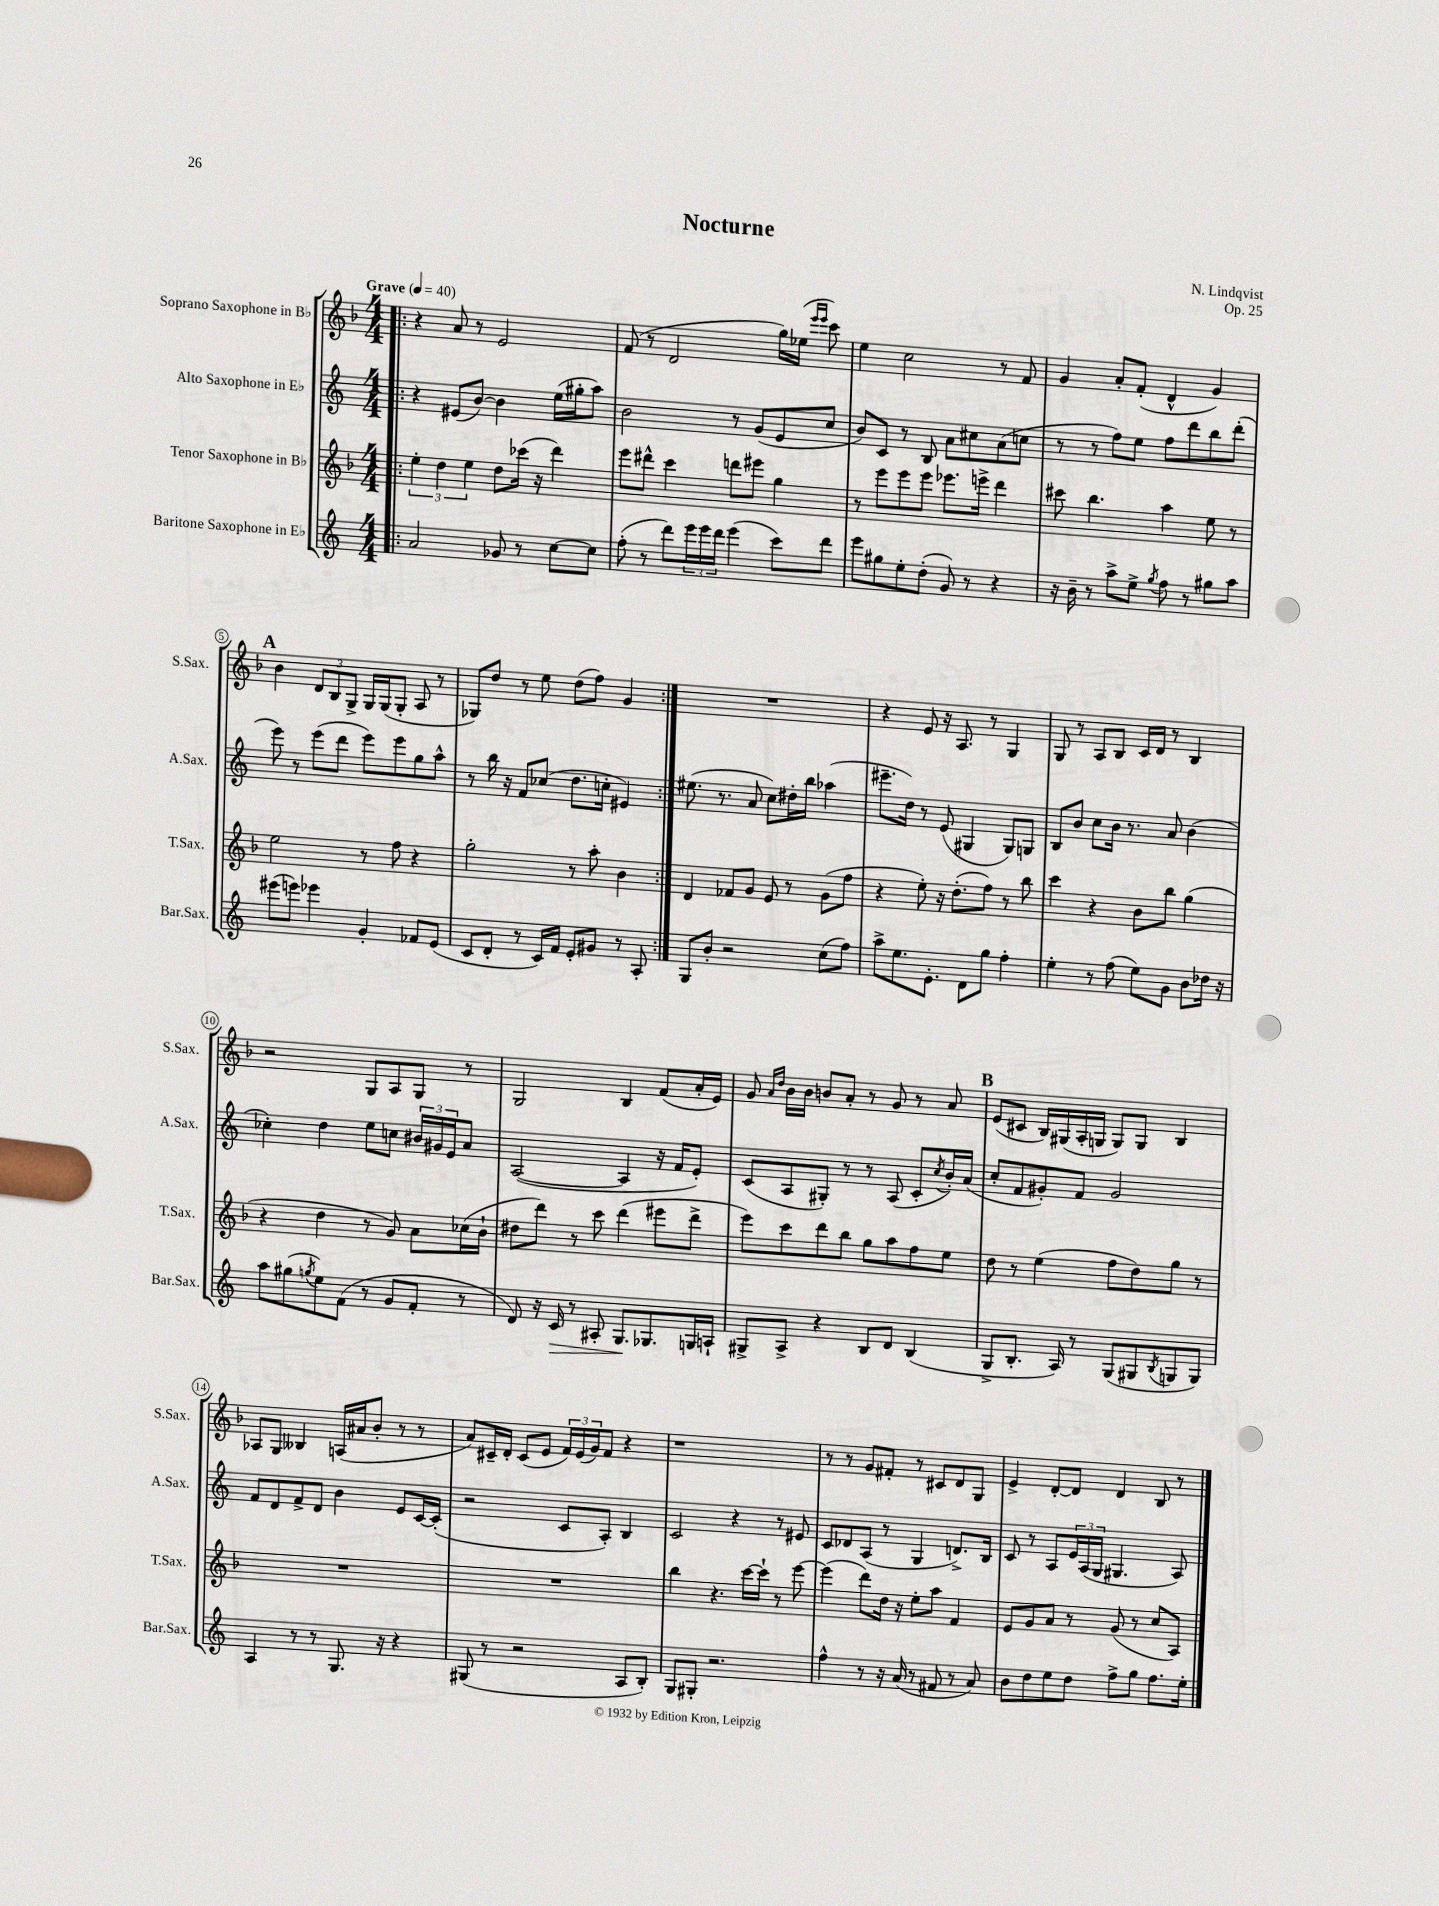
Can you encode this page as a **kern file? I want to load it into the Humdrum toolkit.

**kern	**kern	**kern	**kern
*staff4	*staff3	*staff2	*staff1
*clefG2	*clefG2	*clefG2	*clefG2
*k[]	*k[b-]	*k[]	*k[b-]
*M4/4	*M4/4	*M4/4	*M4/4
*MM40	*MM40	*MM40	*MM40
=!|:	=!|:	=!|:	=!|:
2a/	6ee'\	4r	4r
.	6dd\	.	.
.	.	(8e#/L	8a/
.	6ee\	.	.
.	.	[8b/J)	8r
8g-/	8dd\L	4b\]	2e/
8r	(16ccc-\Jk	.	.
.	16r	.	.
[8cc\L	4ddd\)	(16ee\LL	.
.	.	16gg#'\J	.
8cc\]J	.	8aa\J)	.
=	=	=	=
(8ff'\	8eee\L	2b\	(8f/
8r	8ddd#^^\J	.	8r
8ddd\L)	4ccc\	.	2d/
24eee\L	.	.	.
24eee\	.	.	.
24ddd\JJ	.	.	.
(4eee\	8ddd\L	8r	.
.	8eee#\J	(8g/L	.
8ccc\L)	4gg\	8e/	16gg\LL)
.	.	.	(16ee-\JJ
.	.	.	16qqeee/LL
.	.	.	16qqeee/JJ
8ddd\J	.	8cc/J	8ccc\)
=	=	=	=
8eee\L	8r	8b/L)	4ee\
8gg#\	8eee\L	8c/J	.
8ee'\	8eee\	8r	2cc\
(8dd'\J	8eee\J	8B/	.
8g/)	8.eee-\L	8a\L	.
8r	.	8cc#\	.
.	16eee^\Jk	.	.
4r	4ddd\	(8a\	8r
.	.	8cc\J	8f/
=	=	=	=
16r	8ccc#\	8r	4g/
16b~\	.	.	.
8r	4.bb-\	8r	.
8aa^\L	.	8ff\L)	8a'/L
8ee^\J	.	8ee\J	(8f'/J
8qgg/	.	.	.
8ff\	4aa\	8ff\L	4d^^/
8r	.	8ddd\	.
8gg#\L	8ee\	8bb\	4g/)
8aa\J	8r	(8ddd'\J	.
=	=	=	=
(8eee#\L	2ee\	8eee\)	4b-\
8eee\J)	.	8r	.
4eee-\	.	(8eee\L	12d/L
.	.	.	12B-/
.	.	8ddd\J	.
.	.	.	12G^/J
4g'/	8r	8eee\L)	16G/LL
.	.	.	(16G/J
.	8ff\	8eee\	8G'/J
8f-/L	4r	8gg\	8A/
(8e/J	.	8aa^^\J	8r
=	=	=	=
8c/L	2gg'\	8r	8G-/L)
8d'/J	.	16bb\	8dd/J
.	.	16r	.
8r	.	8f/L	8r
16c/LL)	.	(8cc-/J	8ee\
16f/JJ	.	.	.
8e'/L	8r	8.dd\L	(8dd\L
8g#/J	8aa'\	.	8ff\J)
.	.	16cc'\Jk	.
8r	4b-\	4e#/)	4g/
8A'/	.	.	.
=:|!	=:|!	=:|!	=:|!
8G/L	4d/	(8.ee#\	1r
8b'/J	.	.	.
.	.	8.r	.
2r	8f-/L	.	.
.	8g/J	8a/	.
.	8e/	8cc\L)	.
.	8r	16dd#'\L	.
.	.	16bb\JJ	.
(8cc\L	(8g\L	(4aa-\	.
8ff\J)	8ff\J	.	.
=	=	=	=
8aa^\L	4r	8.eee#~\L	4r
8.ee\	.	.	.
.	.	16dd\Jk)	.
.	8ee'\)	8r	8e/
8.e'\J	.	.	.
.	16r	(8e/	16r
.	(8.dd'\L	.	8.A/
8d\L	.	4G#/	.
8gg\J	8ff\J)	.	8r
4ff'\	8r	8G#/L)	4G/
.	8bb-\	8G/J	.
=	=	=	=
4ee'\	4ccc\	8B/L	8G/
.	.	8b/J	8r
8r	4r	8cc\L	8A/L
(8ff\	.	16b\Jk	8B-/J
.	.	8.r	.
8ee\L)	8b-\L	.	16c/LL
.	.	.	16d/JJ
8g\J	8bb-\J	8a/	8r
8b\L	(4gg\	(4b\	4B-/
16dd-\Jk	.	.	.
16r	.	.	.
=	=	=	=
8aa\L	4r	4cc-'\)	2r
(8gg#\	.	.	.
8qgg/	.	.	.
8ee\)	4dd\	4dd\	.
(8f\J	.	.	.
8r	8r	8ee\L	8G/L
8g/L	8g/)	8cc\J	8A/
8f'/J	8a\L	24b#/LL	8G/J
.	.	24g#/	.
.	.	24e/J	.
8r	(16cc-\L	8a/J	8r
.	16b-`\JJ	.	.
=	=	=	=
8d/)	8dd#\L	([2A/	2G/
16r	8ddd\J)	.	.
16c/	.	.	.
8r	8r	.	.
8A#'/	8ccc\	.	.
8.G/L	(4ddd\	4A/]	4B-/
8.G-/	.	.	.
.	8eee#\L	16r	(8f/L
.	.	16f/LK	.
16G/L	8ddd^\J	8e'/J)	16a'/L
16A`/JJ	.	.	16e/JJ)
=	=	=	=
8G#^/L	8eee\L)	(8c/L	8g/
.	.	.	16qqa/LL
.	.	.	16qqdd/JJ
8A^/J	8ccc\	8A/	16b-\LL
.	.	.	16b-\JJ
4r	8ddd\	8G#'/J)	8b/L
.	8bb-\J	8r	8a'/J
8B/L	8gg\L	8r	8r
8d/J	8aa\	(8A/	8g/
(4B/	8ff\	8c'/L	8r
.	.	8qcc/	.
.	8ee\J	16b'/L)	8a/
.	.	(16a/JJ	.
=	=	=	=
8G^/L	8dd\	8cc'/L	(8e/L
8.B'/J	8r	8f/	8c#/J
.	(4ee\	8g#'/)	16B-/LL)
16A/)	.	.	(16G#/
8r	.	8f/J	16A'/
.	.	.	16G/JJ
(8G/L	8ff\L	2g#/	8G/L)
8G#/	8dd\)	.	8G/J
8qB/	.	.	.
8G/	8gg\J	.	4B-/
8G/J)	8r	.	.
=	=	=	=
4A/	1r	8f/L	8A-/L
.	.	8d/	8G/J
8r	.	8f^/	4B--/
8r	.	8d/J	.
8.G/	.	4b\	(16A/LL
.	.	.	16a#/J
.	.	.	8b-'/J
16r	.	.	.
4r	.	8e/L	8r
.	.	[16c/L	8r
.	.	(16c'/]JJ	.
=	=	=	=
(8G#/	1r	2r	8a/L)
8r	.	.	16c#~/L
.	.	.	16d'/JJ
2r	.	.	(8c#/L
.	.	.	8e/J
.	.	8c/L	24f/LL)
.	.	.	(24e/
.	.	.	24g/J)
.	.	8A'/J)	8f/J
8A/L	.	4B/	4r
8B'/J)	.	.	.
=	=	=	=
8G/L	4bb-\	2c/	1r
8G#'/J	.	.	.
2.r	4.r	.	.
.	.	4r	.
.	[16ccc\LL	.	.
.	16ccc`\]JJ	.	.
.	8r	8r	.
.	[8eee\	8e#/	.
=	=	=	=
4ff^^\	(4eee\]	8c/L	8r
.	.	8d-/	8r
8r	8ddd\L)	(8A/J	8g/L
16r	16dd\Jk	8r	8f#'/J
(16a/	16r	.	.
8r	8ee'\L	4G/	8r
8f#/	8aa\J	.	8c#/L
8r	4f/	8.d^/L)	8d/
8a/)	.	.	8G/J
.	.	16B/Jk	.
=	=	=	=
8b\L	8e/L	8c/	4e^/
8dd\	8g/	8r	.
8ee\	8a/J	8A/L	[8d'/L
8dd\J	8r	24e/L	8d/]J
.	.	(24A/	.
.	.	24G/JJ	.
8ff^\L	(8g/	4.G#/	4d/
8gg\J	8r	.	.
8.ff\L	8cc/L	.	8B-/
.	8A/J)	8A/)	8r
16ee'\Jk	.	.	.
==	==	==	==
*-	*-	*-	*-
